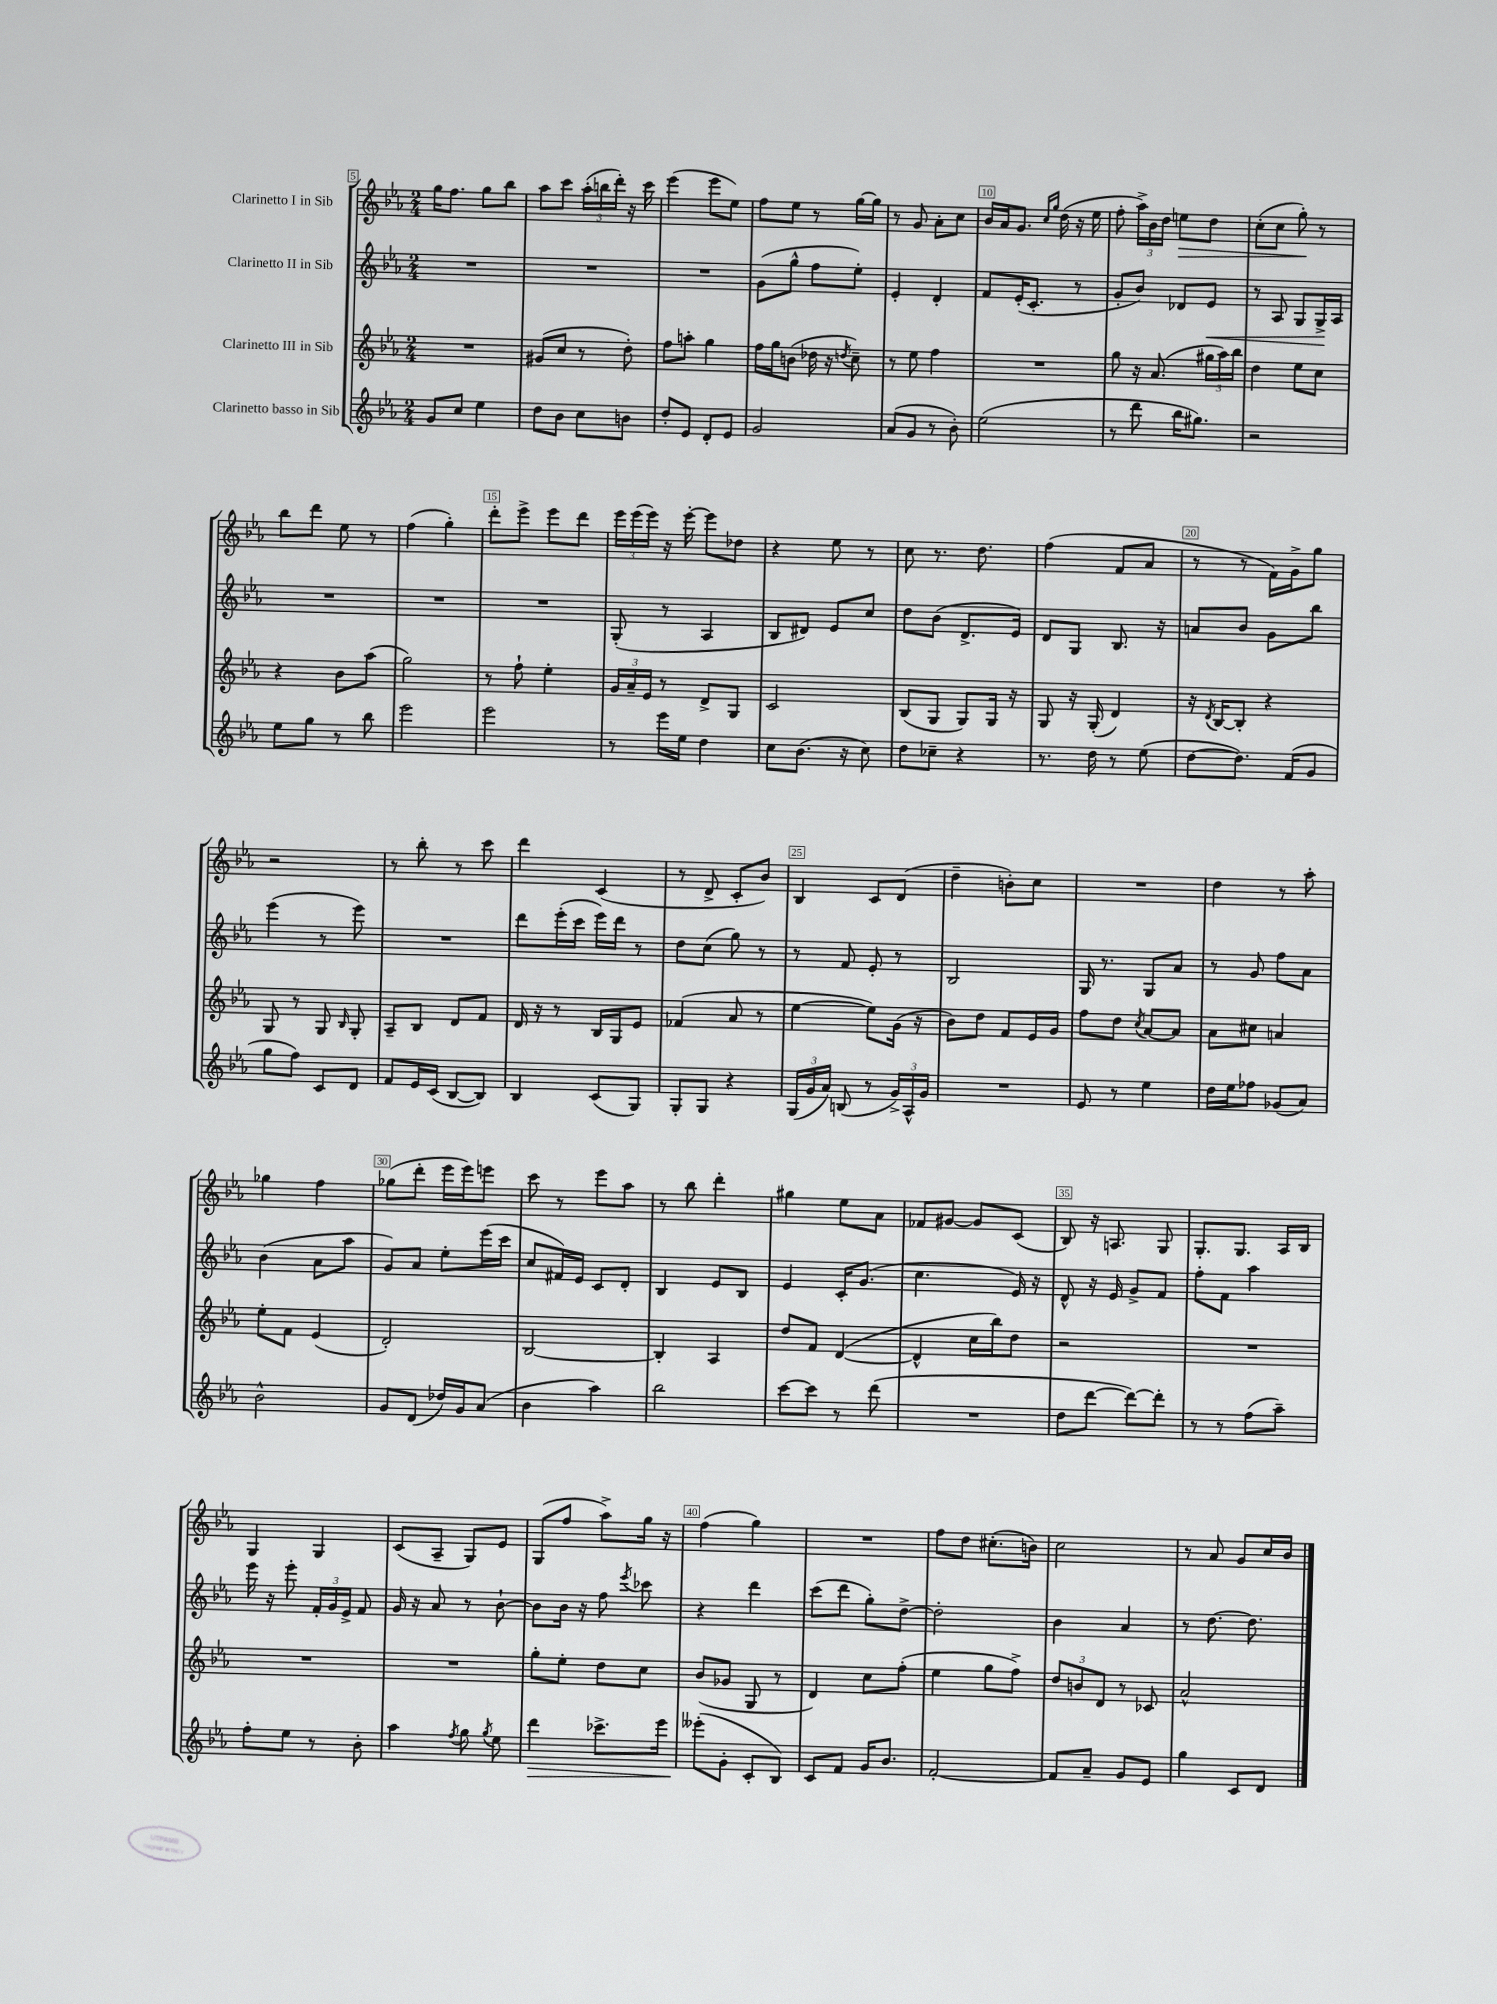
<<
\new StaffGroup <<
\new Staff = "s0" \with { instrumentName = "Clarinetto I in Sib" } {
    \clef treble \key ees \major \numericTimeSignature \time 2/4
    \autoBeamOff g''16[ f''8.] g''8[ bes''8] |
    aes''8[ c'''8] \tuplet 3/2 { aes''16[-.( b''16 d'''16]-.) } r16 c'''16 |
    ees'''4( ees'''8[ ees''8]) |
    f''8[ ees''8] r8 g''16[~ g''16] |
    r8 g'8 aes'8[-. c''8] |
    bes'16[ aes'16 g'8.] \grace { c''16[ g''16] } d''16( r16 ees''16 |
    f''8-. \tuplet 3/2 { aes''16[->) bes'16 d''16] } e''8[\> d''8] |
    c''8[-.( c''8] g''8-.\!) r8 |
    bes''8[ d'''8] ees''8 r8 |
    f''4( g''4-.) |
    d'''8[-. ees'''8]-> ees'''8[ d'''8] |
    \tuplet 3/2 { ees'''16[ ees'''16( ees'''16]) } r16 ees'''16~-. ees'''8[ des''8] |
    r4 ees''8 r8 |
    c''8 r8. d''8. |
    f''4( f'8[ aes'8] |
    r8 r8 f'16[) g'16-> g''8] |
    r2 |
    r8 bes''8-. r8 c'''8 |
    d'''4 c'4( |
    r8 d'8-> c'8[-. bes'8]) |
    bes4 c'8[ d'8]( |
    d''4-- b'8[-.) c''8] |
    R2 |
    d''4 r8 aes''8-. |
    ges''4 f''4 |
    ges''8[( d'''8]-. ees'''16[ ees'''16) e'''8] |
    c'''8 r8 ees'''8[ aes''8] |
    r8 bes''8 d'''4-. |
    gis''4 ees''8[ aes'8] |
    fes'8[ gis'8]~ gis'8[ c'8]( |
    bes8) r16 a8. g8 |
    g8.[-. g8.] aes16[ bes16] |
    g4 g4 |
    c'8[( aes8]-- g8[) ees'8] |
    g8[( f''8] aes''8[->) g''16] r16 |
    f''4( g''4) |
    R2 |
    f''8[ d''8] cis''8.[-.( b'16]) |
    c''2 |
    r8 aes'8 g'8[ c''16 bes'16] \bar "|." |
}
\new Staff = "s1" \with { instrumentName = "Clarinetto II in Sib" } {
    \clef treble \key ees \major \numericTimeSignature \time 2/4
    \autoBeamOff R2 |
    R2 |
    R2 |
    g'8[( g''8]-^ f''8[ ees''8]-.) |
    ees'4-. d'4-. |
    f'8[ ees'16-.( c'8.]-. r8 |
    g'8[-. bes'8]) des'8[ ees'8]\< |
    r8 aes8 g8[ g16->\! aes16] |
    R2 |
    R2 |
    R2 |
    g8-.( r8 aes4 |
    bes8[ dis'8]) ees'8[ c''8] |
    d''8[ bes'8]( d'8.[-> ees'16]) |
    d'8[ g8] bes8. r16 |
    a'8[ bes'8] g'8[ bes''8] |
    ees'''4( r8 ees'''8) |
    R2 |
    d'''8[ ees'''16-.( c'''16] ees'''16[) d'''16] r8 |
    d''8[ c''8]( g''8) r8 |
    r8 f'8 ees'8-. r8 |
    bes2 |
    g16 r8. g8[ aes'8] |
    r8 g'8 f''8[ aes'8] |
    bes'4( aes'8[ aes''8] |
    g'8[) aes'8] ees''8[-. ees'''16( c'''16] |
    c''8[ fis'16) ees'16] c'8[ d'8]-. |
    bes4 ees'8[ bes8] |
    ees'4 c'16[-. g'8.]( |
    c''4. ees'16) r16 |
    d'8-^ r16 ees'16 g'8[-> f'8] |
    f''8[-. f'8] aes''4 |
    ees'''16 r16 ees'''8-. \tuplet 3/2 { f'16[-. g'16 ees'16]-> } f'8 |
    g'16 r16 aes'8 r8 bes'8~-! |
    bes'8[ bes'16] r16 f''8 \acciaccatura { ees'''8 } ces'''8 |
    r4 d'''4 |
    c'''8[( d'''8] g''8[-.) d''8]~-> |
    d''2-. |
    bes'4 aes'4 |
    r8 d''8.~ d''8. \bar "|." |
}
\new Staff = "s2" \with { instrumentName = "Clarinetto III in Sib" } {
    \clef treble \key ees \major \numericTimeSignature \time 2/4
    \autoBeamOff R2 |
    gis'8[( c''8] r8 d''8-.) |
    f''8[ a''8]-. g''4 |
    f''16[ g''16 b'8]( des''16 r16 \acciaccatura { d''8 } c''8--) |
    r8 ees''8 f''4 |
    R2 |
    g''8 r16 aes'8.( \tuplet 3/2 { gis''16[ aes''16) bes''16] } |
    d''4 ees''8[ c''8] |
    r4 bes'8[ aes''8]( |
    g''2) |
    r8 f''8-! ees''4-. |
    \tuplet 3/2 { g'16[ aes'16-- ees'16] } r8 d'8[-> g8] |
    c'2 |
    bes8[( g8] g8[) g16] r16 |
    g8 r16 g16-.( d'4) |
    r16 \acciaccatura { d'8 } bes16[~ bes8]-. r4 |
    g8 r8 g8 \grace { bes16 } g8-. |
    aes8[-- bes8] d'8[ f'8] |
    d'16 r16 r8 bes16[ g16 ees'8] |
    fes'4( aes'8 r8 |
    ees''4~ ees''8[) g'16]( r16 |
    bes'8[) d''8] f'8[ ees'16 g'16] |
    f''8[ d''8] \acciaccatura { c''8 } aes'8[~ aes'8] |
    aes'8[ cis''8] a'4 |
    ees''8[-. f'8] ees'4( |
    d'2-.) |
    bes2~ |
    bes4-. aes4 |
    d''8[ f'8] d'4~( |
    d'4-^ c''16[ bes''16) d''8] |
    r2 |
    R2 |
    R2 |
    R2 |
    g''8[-. ees''8]-. d''8[ c''8] |
    bes'8[( ges'8] g8 r8 |
    d'4) c''8[ f''8]-.( |
    ees''4 g''8[ f''8]->) |
    \tuplet 3/2 { d''8[ b'8 d'8] } r8 ces'8 |
    aes'2-^ \bar "|." |
}
\new Staff = "s3" \with { instrumentName = "Clarinetto basso in Sib" } {
    \clef treble \key ees \major \numericTimeSignature \time 2/4
    \autoBeamOff g'8[ c''8] ees''4 |
    d''8[ bes'8] c''8[ b'8] |
    d''8[-. ees'8] d'8[-. ees'8] |
    g'2 |
    aes'8[( g'8] r8 bes'8-.) |
    ees''2( |
    r8 d'''8 bes''16[ gis''8.]) |
    r2 |
    ees''8[ g''8] r8 bes''8 |
    ees'''2 |
    ees'''2 |
    r8 ees'''16[ ees''16] d''4 |
    c''8[ bes'8.]( r16 c''8) |
    d''8[ ces''8]-- r4 |
    r8. d''16 r8 ees''8( |
    d''8[~ d''8.]) f'16[( g'8] |
    g''8[ f''8]) c'8[ d'8] |
    f'8[ ees'16 c'16]( bes8[~ bes8]) |
    bes4 c'8[( g8]) |
    g8[-. g8] r4 |
    \tuplet 3/2 { g16[( g'16 aes'16]) } b8( r8 \tuplet 3/2 { g'16[->) aes16-^ g'16] } |
    R2 |
    ees'8 r8 ees''4 |
    d''16[ ees''16 fes''8] ges'8[( aes'8]) |
    bes'2-^ |
    g'8[ d'8]( des''16[) g'16 aes'8]( |
    bes'4 aes''4) |
    bes''2 |
    c'''8[~ c'''8] r8 d'''8( |
    R2 |
    d''8[ d'''8]~ d'''8[~) d'''8]-. |
    r8 r8 f''8[( aes''8]--) |
    f''8[-. ees''8] r8 bes'8-. |
    aes''4 \acciaccatura { f''8 } g''8 \acciaccatura { g''8 } ees''8 |
    d'''4\> ces'''8.[-> ees'''16] |
    eeses'''8[-.\!( g'8]-. c'8[-. bes8]) |
    c'8[ f'8] g'16[ bes'8.] |
    f'2~-. |
    f'8[ aes'8]-- g'8[ ees'8] |
    g''4 c'8[ d'8] \bar "|." |
}
>>
>>
\layout { \context { \Score currentBarNumber = #5 \override BarNumber.break-visibility = ##(#f #t #t) barNumberVisibility = #(every-nth-bar-number-visible 5) \override BarNumber.stencil = #(make-stencil-boxer 0.1 0.3 ly:text-interface::print) } }
